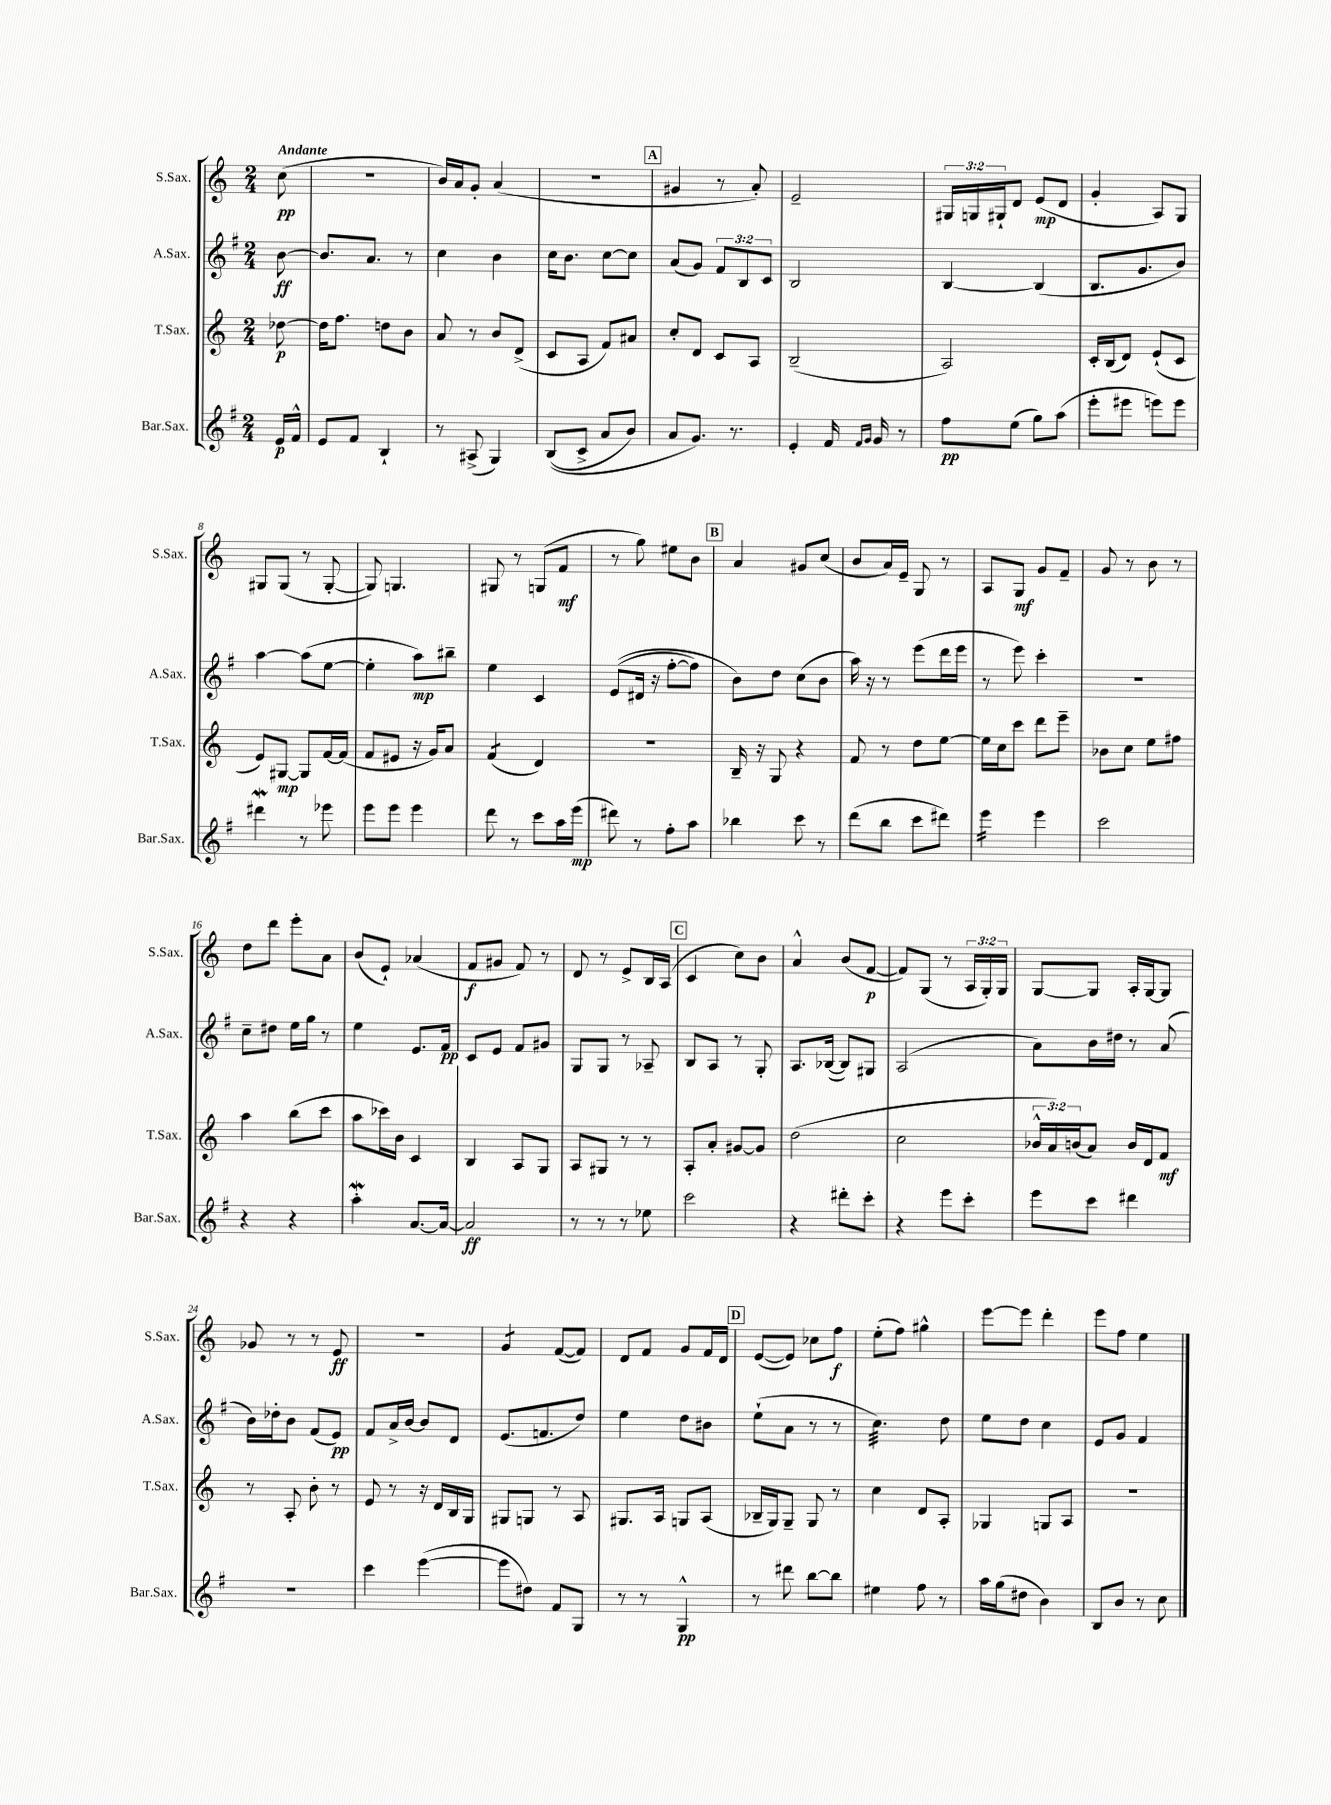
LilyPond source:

<<
\new StaffGroup <<
\new Staff = "s0" \with { instrumentName = "S.Sax." shortInstrumentName = "S.Sax." } {
    \clef treble \key c \major \numericTimeSignature \time 2/4 \override Staff.TupletNumber.text = #tuplet-number::calc-fraction-text \partial 8 \tempo "Andante"
    c''8\pp( |
    r2 |
    b'16) a'16 g'8-. a'4( |
    R2 |
    \mark \markup { \box "A" } gis'4 r8 a'8-.) |
    e'2-- |
    \tuplet 3/2 { gis16 g16 gis16-! } d'8 e'8\mp( d'8 |
    g'4-. a8) g8 |
    gis8 gis8( r8 gis8~-. |
    gis8) g4. |
    gis8 r8 g8( f'8\mf |
    r8 g''8) eis''8 b'8 |
    \mark \markup { \box "B" } a'4 gis'8 c''8( |
    b'8 a'16) e'16-- g8 r8 |
    a8 g8\mf g'8 f'8-- |
    g'8 r8 b'8 r8 |
    d''8 d'''8 e'''8-. a'8 |
    b'8( e'8-!) aes'4( |
    f'8\f gis'8 f'8) r8 |
    d'8 r8 e'8-> b16 a16( |
    \mark \markup { \box "C" } c'4 c''8) b'8 |
    a'4-^ b'8( f'8~\p |
    f'8) g8( r8 \tuplet 3/2 { a16 g16-.) g16 } |
    g8~ g8 a16-. g16~ g8 |
    ges'8 r8 r8 e'8\ff |
    R2 |
    g'4:8 f'8~( f'8) |
    d'8 f'8 g'8 f'16 d'16 |
    \mark \markup { \box "D" } e'8~( e'8) ces''8 f''8\f |
    e''8-.( f''8) gis''4-^ |
    e'''8~ e'''8 d'''4-. |
    e'''8 f''8 e''4 \bar "|." |
}
\new Staff = "s1" \with { instrumentName = "A.Sax." shortInstrumentName = "A.Sax." } {
    \clef treble \key g \major \numericTimeSignature \time 2/4 \override Staff.TupletNumber.text = #tuplet-number::calc-fraction-text \partial 8
    b'8~\ff |
    b'8. a'8. r8 |
    c''4 b'4 |
    c''16 b'8. c''8~ c''8 |
    \mark \markup { \box "A" } a'8( g'8) \tuplet 3/2 { fis'8 b8 c'8 } |
    b2 |
    b4~ b4( |
    b8. g'8. b'8) |
    a''4~ a''8( e''8~ |
    e''4-. a''8\mp) bis''8-- |
    e''4 c'4 |
    e'8(\( dis'16 r16 fis''8~-. fis''8) |
    \mark \markup { \box "B" } b'8\) d''8 c''8( b'8 |
    a''16) r16 r8 e'''8( d'''16 e'''16 |
    r8 e'''8) c'''4-. |
    R2 |
    c''8-- dis''8 e''16 g''16 r8 |
    e''4 e'8. fis'16\pp |
    c'8 e'8 fis'8 gis'8 |
    g8 g8 r8 aes8-- |
    \mark \markup { \box "C" } b8 a8 r8 g8-. |
    a8. bes16~( bes8) gis8 |
    a2( |
    a'8) b'16 dis''16 r8 a'8( |
    b'16) des''16-. b'8 fis'8( e'8\pp) |
    fis'8 a'16-> b'16~ b'8 d'8 |
    e'8.( f'8. d''8) |
    e''4 d''8 bis'8 |
    \mark \markup { \box "D" } e''8-!( a'8 r8 r8 |
    c''4.:32) d''8 |
    e''8 d''8 c''4 |
    e'8 g'8 fis'4 \bar "|." |
}
\new Staff = "s2" \with { instrumentName = "T.Sax." shortInstrumentName = "T.Sax." } {
    \clef treble \key c \major \numericTimeSignature \time 2/4 \override Staff.TupletNumber.text = #tuplet-number::calc-fraction-text \partial 8
    des''8~\p |
    des''16 f''8. d''8 b'8 |
    a'8 r8 b'8 d'8->( |
    c'8 a8 f'8) ais'8 |
    \mark \markup { \box "A" } c''8-. d'8 c'8 a8 |
    b2--( |
    a2) |
    c'16-. b16( d'8) e'8-!( c'8 |
    e'8) gis8~\mp gis8 f'16~ f'16( |
    f'8 eis'8 r16 g'16) a'8 |
    f'4:8( d'4) |
    r2 |
    \mark \markup { \box "B" } b16-- r16 g8 r4 |
    f'8 r8 d''8 e''8~ |
    e''16 c''16 c'''8 d'''8 e'''8-- |
    bes'8 c''8 e''8 fis''8 |
    a''4 b''8( c'''8 |
    a''8 ces'''16) b'16 c'4 |
    b4 a8 g8 |
    a8 gis8 r8 r8 |
    \mark \markup { \box "C" } a8-. a'8-. gis'8~ gis'8 |
    d''2( |
    c''2 |
    \tuplet 3/2 { bes'16-^ a'16) b'16( } a'8) b'16 d'16 f'8\mf |
    r8 a8-. b'8-. r8 |
    e'8 r8 r16 d'16 b16 g16 |
    gis8 g8 r8 a8 |
    gis8. a16 g8 a8( |
    \mark \markup { \box "D" } bes16-- g16) g8-- g8 r8 |
    c''4 d'8 a8-. |
    ges4 g8 a8 |
    r2 \bar "|." |
}
\new Staff = "s3" \with { instrumentName = "Bar.Sax." shortInstrumentName = "Bar.Sax." } {
    \clef treble \key g \major \numericTimeSignature \time 2/4 \partial 8
    e'16\p fis'16-^ |
    e'8 fis'8 b4-! |
    r8 ais8->( g4) |
    b8(\( c'8-> a'8 b'8) |
    \mark \markup { \box "A" } a'8 g'8.\) r8. |
    e'4-. fis'16 \grace { fis'16 g'16 } g'16 r8 |
    fis''8\pp e''8( g''8) a''8( |
    e'''8-. eis'''8 e'''8) e'''8 |
    dis'''4\mordent r8 ees'''8 |
    e'''8 e'''8 e'''4 |
    d'''8 r8 c'''8 a''16 e'''16\mp( |
    dis'''8) r8 fis''8-. a''8 |
    \mark \markup { \box "B" } bes''4 c'''8 r8 |
    d'''8( b''8 c'''8 dis'''8) |
    e'''4:16 e'''4 |
    c'''2 |
    r4 r4 |
    a''4-.\mordent a'8.~ a'16~ |
    a'2\ff |
    r8 r8 r8 ees''8 |
    \mark \markup { \box "C" } c'''2 |
    r4 dis'''8-. c'''8-. |
    r4 e'''8 c'''8-. |
    e'''8 c'''8 dis'''4 |
    R2 |
    c'''4 e'''4~( |
    e'''8 dis''8) fis'8 g8 |
    r8 r8 g4-^\pp |
    \mark \markup { \box "D" } r8 dis'''8 b''8~ b''8 |
    eis''4 fis''8 r8 |
    a''16 g''16( dis''8 b'4) |
    b8 b'8 r8 c''8 \bar "|." |
}
>>
>>
